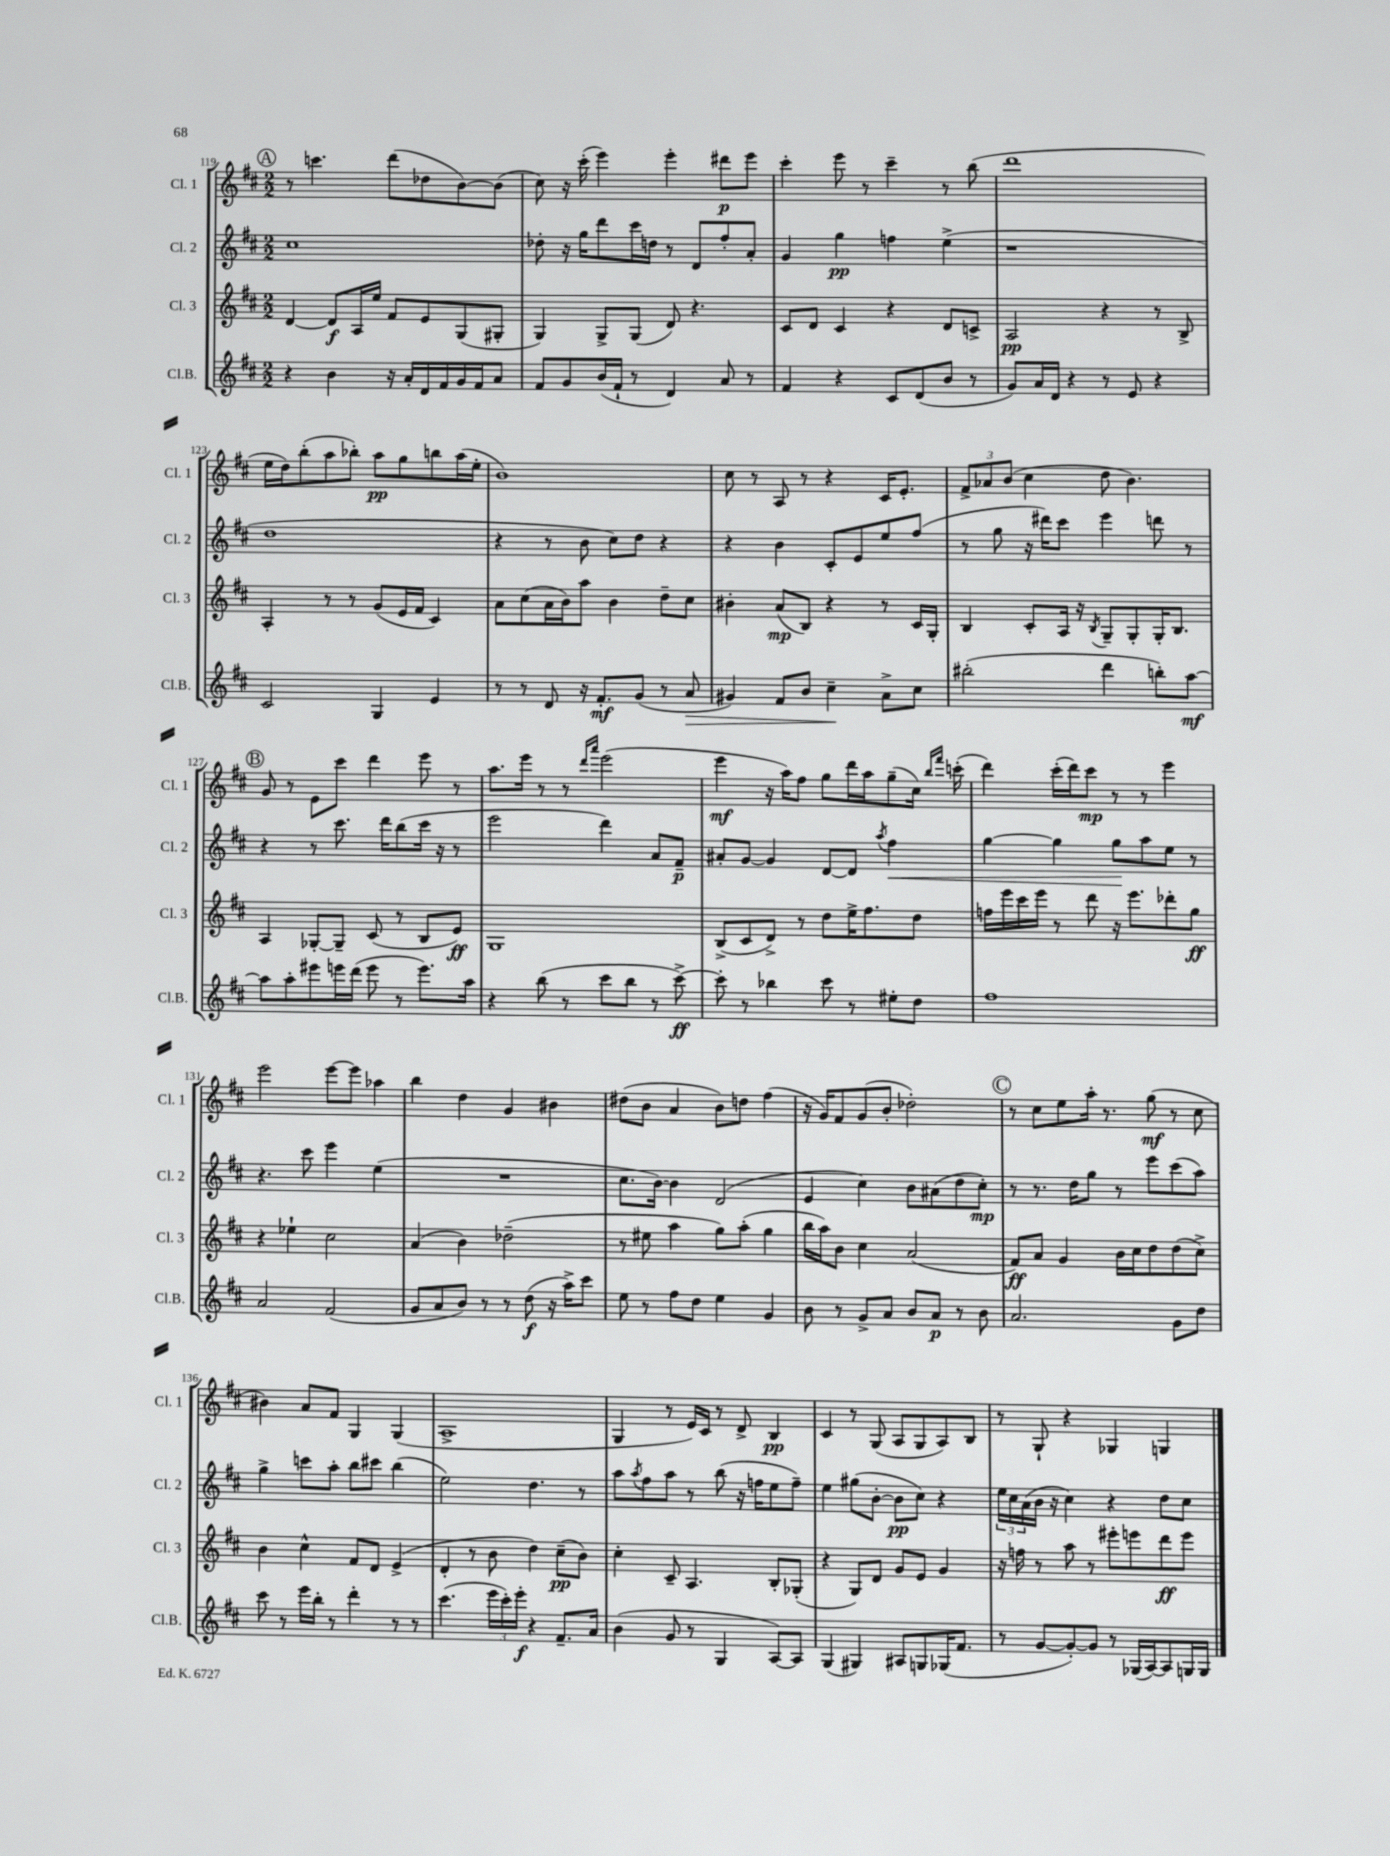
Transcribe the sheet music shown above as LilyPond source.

<<
\new StaffGroup <<
\new Staff = "s0" \with { instrumentName = "Cl. 1" shortInstrumentName = "Cl. 1" } {
    \clef treble \key d \major \numericTimeSignature \time 2/2
    \mark \markup { \circle "A" } r8 c'''4. d'''8( des''8 b'8~) b'8( |
    cis''8) r16 cis'''16-.( e'''4) e'''4-. dis'''8\p e'''8 |
    cis'''4-. e'''8 r8 cis'''4-- r8 b''8( |
    d'''1 |
    e''16 d''16) b''8-.( a''8 bes''8-.) a''8\pp g''8 b''8 a''16( e''16-. |
    b'1) |
    cis''8 r8 a8 r8 r4 cis'16 e'8.-. |
    \tuplet 3/2 { fis'8-> aes'8 b'8( } cis''4 d''8 b'4.) |
    \mark \markup { \circle "B" } g'8 r8 e'8 cis'''8 d'''4 e'''8 r8 |
    a''8. e'''16 r8 r8 \grace { d'''16 a'''16 } e'''2( |
    e'''4\mf r16 a''16) fis''8 g''8 d'''16 a''16 g''8--( cis''16) \grace { b''16 fis'''16 } c'''16-.( |
    d'''4) cis'''16-.( d'''16) cis'''8\mp r8 r8 e'''4 |
    e'''2 e'''8~ e'''8 aes''4 |
    b''4 d''4 g'4 bis'4 |
    dis''8( b'8 a'4 b'8) d''8 fis''4( |
    r16 g'16) fis'8 g'8( b'8-. des''2-.) |
    \mark \markup { \circle "C" } r8 cis''8 e''8 a''16-. r8. g''8\mf( r8 cis''8 |
    bis'4) a'8 fis'8 g4 g4( |
    a1-> |
    g4 r8 e'16) cis'16 r8 d'8-> b4\pp |
    cis'4 r8 g8( a8 g8 a8) b8 |
    r8 g8-! r4 ges4 g4 \bar "|." |
}
\new Staff = "s1" \with { instrumentName = "Cl. 2" shortInstrumentName = "Cl. 2" } {
    \clef treble \key d \major \numericTimeSignature \time 2/2
    \mark \markup { \circle "A" } cis''1 |
    des''8-. r16 g''16 d'''8 cis'''16 d''16 r8 d'8 fis''8-. a'8-. |
    g'4 g''4\pp f''4 e''4->( |
    r1 |
    d''1 |
    r4 r8 b'8 cis''8) d''8 r4 |
    r4 b'4 cis'8-. e'8 e''8 fis''8( |
    r8 g''8 r16 dis'''16) cis'''8 e'''4 d'''8 r8 |
    \mark \markup { \circle "B" } r4 r8 cis'''8. d'''16 b''8( cis'''16 r16 r8 |
    e'''2 d'''4) a'8 fis'8--\p |
    ais'8-. g'8~ g'4 d'8~ d'8 \acciaccatura { a''8 } fis''4\< |
    g''4~ g''4 g''8\! a''8 e''8 r8 |
    r4. cis'''8 e'''4 e''4( |
    R1 |
    cis''8. b'16~) b'4 d'2( |
    e'4 cis''4) b'8 ais'8( d''8 cis''8-.\mp) |
    \mark \markup { \circle "C" } r8 r8. d''16 g''8 r8 e'''8 cis'''8( a''8) |
    g''4-> c'''8 a''8-. b''8 cis'''8 b''4( |
    e''2) d''4. r8 |
    a''8 \acciaccatura { a''8 } fis''8 a''8 r8 b''8( r16 f''16 e''8 f''8--) |
    e''4 gis''8( b'8~-. b'8\pp cis''8) r4 |
    \tuplet 3/2 { e''16 cis''16 a'16( } b'16 r16 cis''4) r4 d''8 cis''8 \bar "|." |
}
\new Staff = "s2" \with { instrumentName = "Cl. 3" shortInstrumentName = "Cl. 3" } {
    \clef treble \key d \major \numericTimeSignature \time 2/2
    \mark \markup { \circle "A" } d'4~ d'8\f a16 e''16 fis'8 e'8 g8( gis8-. |
    g4) g8-> g8( d'8) r4. |
    cis'8 d'8 cis'4 r4 d'8 c'8-> |
    a2\pp r4 r8 b8-> |
    a4-. r8 r8 g'8( e'16 fis'16 cis'4) |
    a'8 cis''8( a'16 b'16) a''8 b'4 d''8-- cis''8 |
    bis'4-. a'8\mp( b8) r4 r8 cis'16 g16-. |
    b4 cis'8-. a16 r16 \acciaccatura { b8 } g8-- g8-. g16-. b8. |
    \mark \markup { \circle "B" } a4 ges8~-. ges8-- cis'8( r8 b8 e'8\ff) |
    g1 |
    b8->( cis'8 d'8->) r8 d''8 e''16-> fis''8. d''8 |
    f''16 e'''16 cis'''16 e'''16 r8 d'''8 r16 e'''8. des'''8-. g''8\ff |
    r4 ees''4-! cis''2 |
    a'4( b'4) des''2--( |
    r8 eis''8 a''4 g''8) a''8-.( g''4 |
    b''16 a''16) b'8 cis''4 a'2( |
    \mark \markup { \circle "C" } fis'8\ff) a'8 g'4 b'16 cis''16 d''8 d''8( cis''8->) |
    b'4 cis''4-^ fis'8 d'8 e'4->( |
    d'4-. r8 b'8 d''4) cis''8--\pp( b'8) |
    cis''4-. cis'8-- a4. b8-. ges8-.( |
    r4 g8) d'8 g'8 e'8 g'4 |
    r16 f''16 r8 a''8 r8 eis'''8-. e'''8 d'''8\ff e'''8 \bar "|." |
}
\new Staff = "s3" \with { instrumentName = "Cl.B." shortInstrumentName = "Cl.B." } {
    \clef treble \key d \major \numericTimeSignature \time 2/2
    \mark \markup { \circle "A" } r4 b'4 r16 a'16-. d'16 fis'16 g'16 fis'16 a'8 |
    fis'8 g'8 b'16( fis'16-! r8 d'4) a'8 r8 |
    fis'4 r4 cis'8 d'8( b'8 r8 |
    g'8) a'16 d'16 r4 r8 e'8 r4 |
    cis'2 g4 e'4 |
    r8 r8 d'8 r16 fis'8.-.\mf g'8( r8 a'8\> |
    gis'4) fis'8 b'8 cis''4--\! a'8-> cis''8 |
    bis''2-.( d'''4 b''8-.) a''8~\mf |
    \mark \markup { \circle "B" } a''8 a''8-. eis'''8 e'''16 d'''16( e'''8 r8 e'''8.) a''16 |
    r4 b''8( r8 cis'''8 b''8 r8 cis'''8~->\ff) |
    cis'''8-. r8 bes''4 cis'''8 r8 eis''8-. d''8 |
    fis''1 |
    a'2 fis'2( |
    g'8 a'8 b'8) r8 r8 d''8\f( r16 a''16->) cis'''8 |
    e''8 r8 fis''8 d''8 e''4 g'4 |
    b'8 r8 g'8-> a'8 b'8 a'8\p r8 b'8 |
    \mark \markup { \circle "C" } a'2. g'8 d''8 |
    cis'''8 r8 e'''16 b''16-. r8 d'''4-. r8 r8 |
    cis'''4.( \tuplet 3/2 { e'''16 cis'''16-.) e'''16-.\f } r4 fis'8.-- a'16 |
    b'4( g'8 r8 g4 a8~) a8 |
    g4( gis4) ais8 g8 ges16( fis'8. |
    r8 g'8~ g'8~-.) g'8 r8 ges16( a16~) a8 g16 g16 \bar "|." |
}
>>
>>
\layout { \context { \Score currentBarNumber = #119 } }
